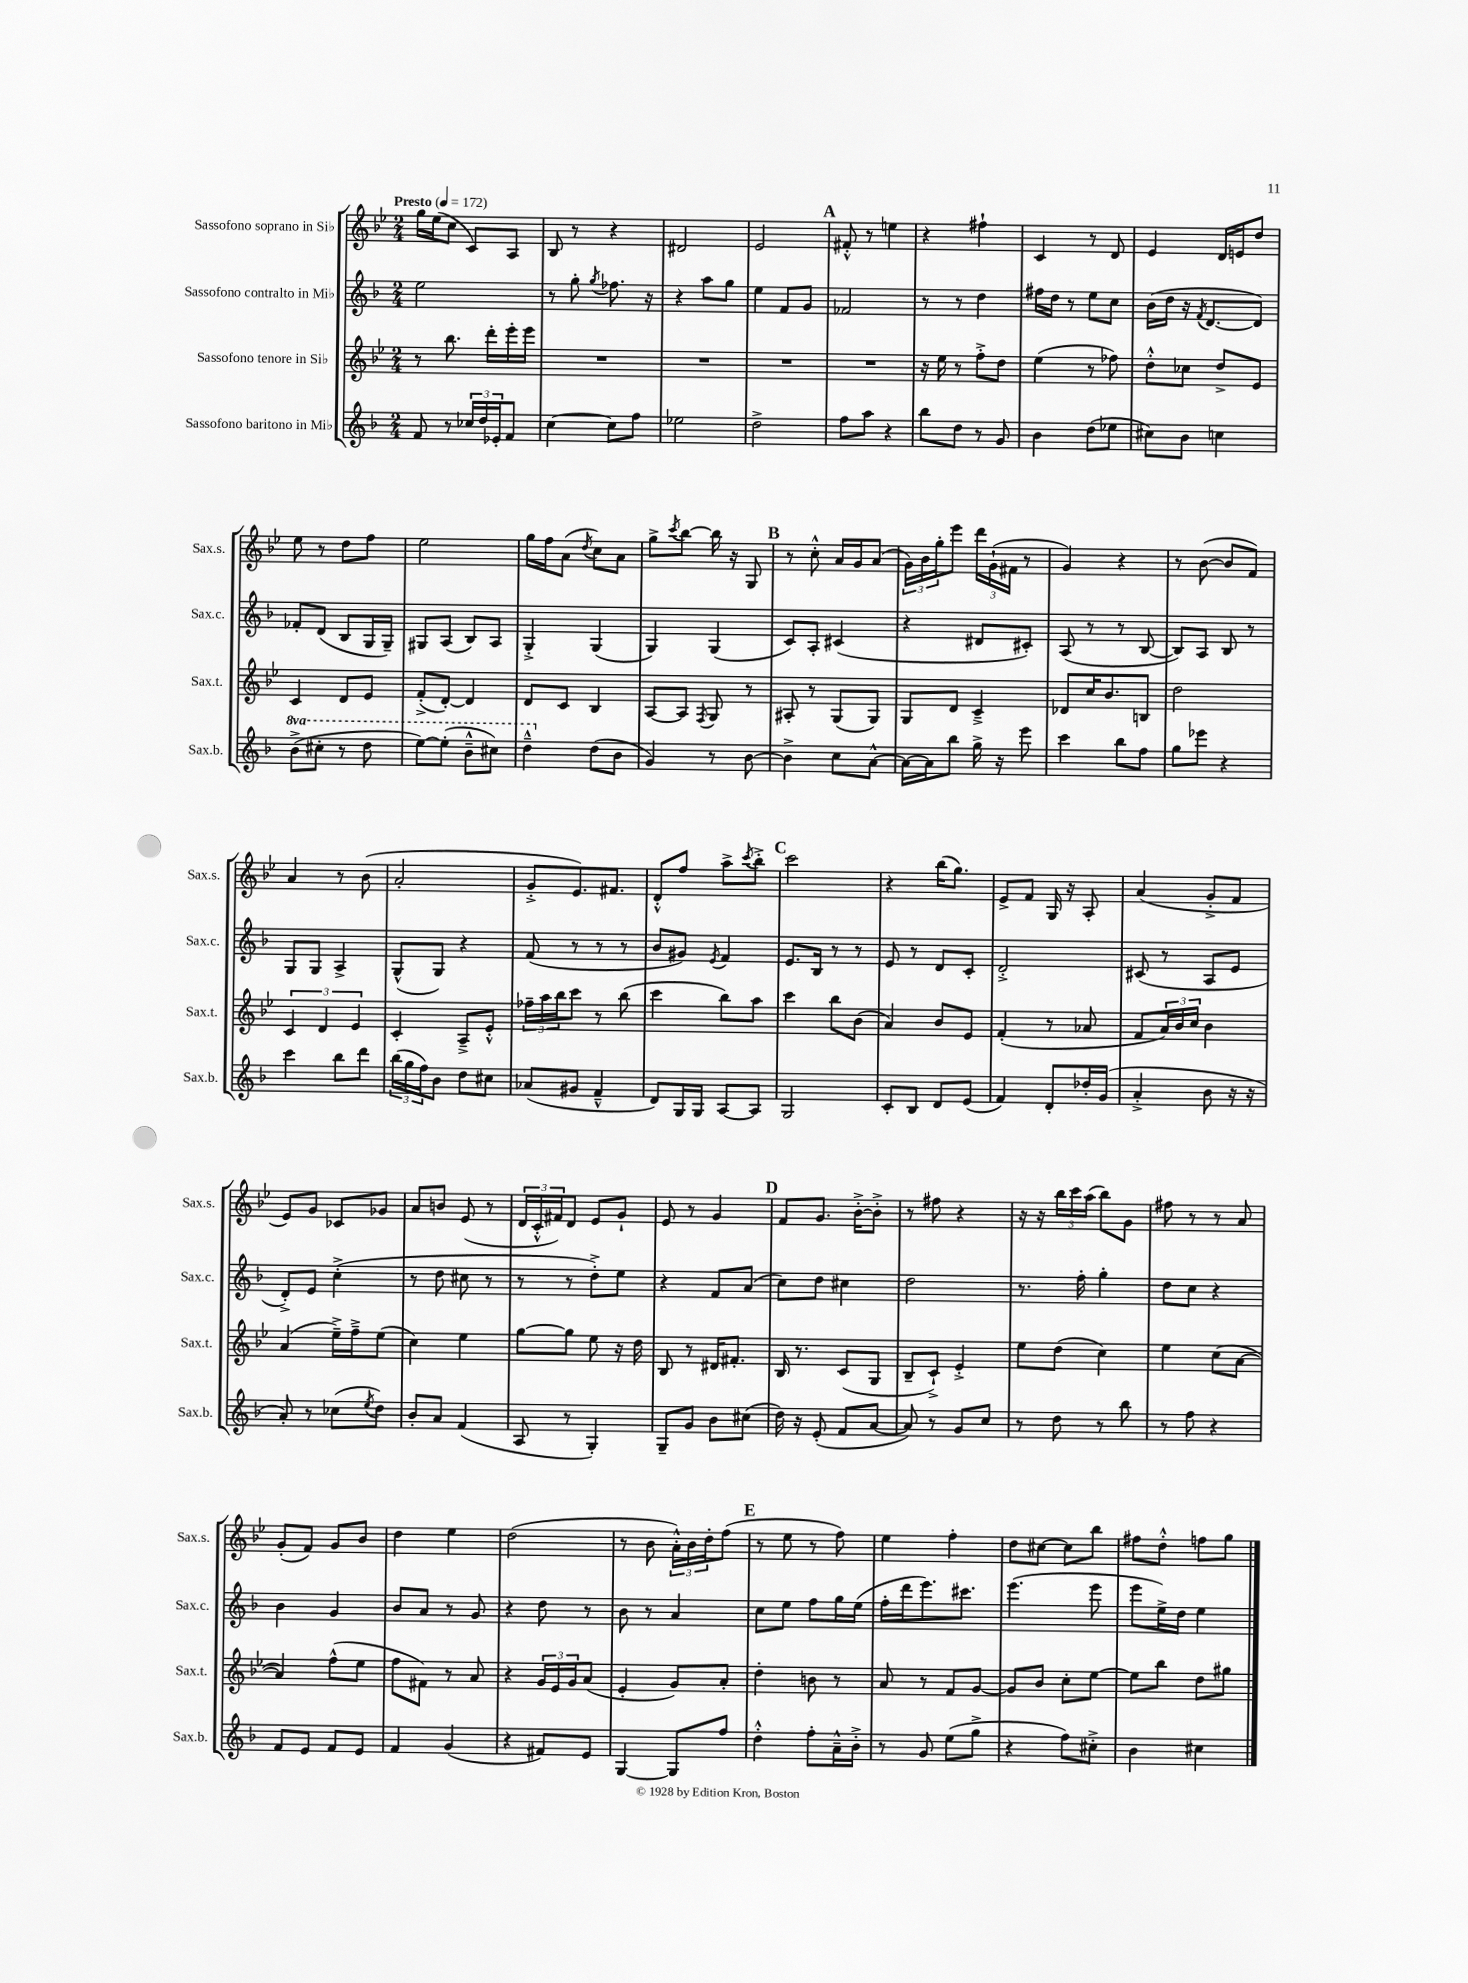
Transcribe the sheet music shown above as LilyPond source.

<<
\new StaffGroup <<
\new Staff = "s0" \with { instrumentName = "Sassofono soprano in Sib" shortInstrumentName = "Sax.s." } {
    \clef treble \key bes \major \numericTimeSignature \time 2/4 \tempo "Presto" 4 = 172
    g''16 ees''16( c''8 c'8) a8 |
    bes8 r8 r4 |
    dis'2 |
    ees'2 |
    \mark \markup { \bold "A" } fis'8-.-^ r8 e''4 |
    r4 fis''4-! |
    c'4 r8 d'8 |
    ees'4 d'16 e'16 d''8 |
    ees''8 r8 d''8 f''8 |
    ees''2 |
    g''16 f''16 a'8( \acciaccatura { d''8 } c''8) a'8 |
    g''8-> \acciaccatura { c'''8 } bes''8~ bes''16 r16 g8 |
    \mark \markup { \bold "B" } r8 c''8-.-^ a'16 g'16 a'8( |
    \tuplet 3/2 { g'16) bes'16 g''16-. } ees'''8 \tuplet 3/2 { d'''16 g'16-!( fis'16 } r8 |
    g'4) r4 |
    r8 bes'8~( bes'8 f'8) |
    a'4 r8 bes'8( |
    a'2-. |
    g'8-.-> ees'8.) fis'8. |
    d'8-.-^ f''8 a''8-> \acciaccatura { c'''8 } bes''8-.-> |
    \mark \markup { \bold "C" } c'''2 |
    r4 bes''16( g''8.) |
    ees'8-> f'8 g16 r16 a8-. |
    a'4( g'8-.-> f'8 |
    ees'8) g'8 ces'8 ges'8 |
    a'8 b'8 ees'8( r8 |
    \tuplet 3/2 { d'16 c'16-.-^ fis'16) } d'8 ees'8 g'8-! |
    ees'8 r8 g'4 |
    \mark \markup { \bold "D" } f'8 g'8. bes'16~-.-> bes'8-.-> |
    r8 fis''8 r4 |
    r16 r16 \tuplet 3/2 { bes''16 c'''16 a''16( } bes''8) g'8 |
    fis''8 r8 r8 a'8 |
    g'8-.( f'8) g'8 bes'8 |
    d''4 ees''4 |
    d''2( |
    r8 bes'8 \tuplet 3/2 { a'16-.-^) bes'16 d''16-. } f''8( |
    \mark \markup { \bold "E" } r8 ees''8 r8 f''8) |
    ees''4 f''4-. |
    d''8 cis''8~ cis''8 bes''8 |
    fis''8 d''8-.-^ f''8 g''8 \bar "|." |
}
\new Staff = "s1" \with { instrumentName = "Sassofono contralto in Mib" shortInstrumentName = "Sax.c." } {
    \clef treble \key f \major \numericTimeSignature \time 2/4
    e''2 |
    r8 g''8-. \acciaccatura { g''8 } fes''8. r16 |
    r4 a''8 g''8 |
    e''4 f'8 g'8 |
    \mark \markup { \bold "A" } fes'2 |
    r8 r8 d''4 |
    fis''16 d''16 r8 e''8 c''8 |
    bes'16( d''16 r16 \acciaccatura { f'8 } d'8.~ d'8) |
    fes'8-. d'8( bes8 g16 g16--) |
    gis8 a8( bes8) a8 |
    g4-.-> g4( |
    g4) g4( |
    \mark \markup { \bold "B" } c'8) a8-. cis'4( |
    r4 dis'8 cis'8-.) |
    a8( r8 r8 bes8~ |
    bes8) a8 bes8 r8 |
    g8 g8 a4-> |
    g8-^( g8) r4 |
    f'8( r8 r8 r8 |
    bes'8 gis'8) \acciaccatura { e'8 } f'4 |
    \mark \markup { \bold "C" } e'8. bes16 r8 r8 |
    e'8 r8 d'8 c'8-. |
    d'2-.-> |
    cis'8( r8 a8 e'8 |
    d'8-.->) e'8 c''4-.->( |
    r8 d''8 cis''8 r8 |
    r8 r8 d''8-.->) e''8 |
    r4 f'8 a'8( |
    \mark \markup { \bold "D" } c''8) d''8 cis''4 |
    d''2 |
    r8. f''16-. g''4-. |
    d''8 c''8 r4 |
    bes'4 g'4 |
    bes'8 a'8 r8 g'8 |
    r4 d''8 r8 |
    bes'8 r8 a'4 |
    \mark \markup { \bold "E" } c''8 e''8 f''8 g''16 e''16( |
    f''16-. d'''16 e'''8.) cis'''8. |
    e'''4.( e'''8 |
    e'''8 e''16->) d''16 e''4 \bar "|." |
}
\new Staff = "s2" \with { instrumentName = "Sassofono tenore in Sib" shortInstrumentName = "Sax.t." } {
    \clef treble \key bes \major \numericTimeSignature \time 2/4
    r8 bes''8. d'''16-. ees'''16-. ees'''16 |
    R2 |
    R2 |
    R2 |
    \mark \markup { \bold "A" } R2 |
    r16 ees''16 r8 f''8-.-> d''8 |
    ees''4( r8 fes''8) |
    d''8-.-^ ces''8 d''8-> ees'8 |
    c'4 d'8 ees'8 |
    f'8-.->( d'8~-.) d'4 |
    d'8 c'8 bes4 |
    a8~ a8 \acciaccatura { f8 } g8 r8 |
    \mark \markup { \bold "B" } ais8-. r8 g8( g8) |
    g8 d'8 c'4---> |
    des'8 c''16 bes'8. b8 |
    d''2 |
    \tuplet 3/2 { c'4 d'4 ees'4 } |
    c'4-. a8---> ees'8-.-^ |
    \tuplet 3/2 { fes''16-- a''16 bes''16 } c'''8 r8 bes''8( |
    c'''4 bes''8) a''8 |
    \mark \markup { \bold "C" } c'''4 bes''8 bes'8( |
    a'4) bes'8 ees'8 |
    f'4-.( r8 aes'8 |
    f'8 \tuplet 3/2 { a'16) bes'16 c''16 } bes'4 |
    a'4( ees''16--->) f''16---> ees''8( |
    c''4) ees''4 |
    g''8~ g''8 ees''8 r16 d''16 |
    bes8 r8 dis'16 fis'8.-. |
    \mark \markup { \bold "D" } bes16 r8. c'8( g8 |
    bes8-- c'8-!->) ees'4-.-> |
    ees''8 d''8( c''4) |
    ees''4 c''8( a'8~ |
    a'4) f''8-^( ees''8 |
    f''8 fis'8) r8 a'8 |
    r4 \tuplet 3/2 { g'16 ees'16 g'16 } a'8( |
    ees'4-. g'8) a'8-. |
    \mark \markup { \bold "E" } d''4-. b'8 r8 |
    a'8 r8 f'8 g'8~ |
    g'8 bes'8 c''8-. ees''8~ |
    ees''8 bes''8 d''8 gis''8 \bar "|." |
}
\new Staff = "s3" \with { instrumentName = "Sassofono baritono in Mib" shortInstrumentName = "Sax.b." } {
    \clef treble \key f \major \numericTimeSignature \time 2/4 \set Staff.ottavationMarkups = #ottavation-simple-ordinals
    f'8 r8 \tuplet 3/2 { ces''16 d''16 ees'16-. } f'8 |
    c''4~ c''8 f''8 |
    ees''2 |
    d''2-> |
    \mark \markup { \bold "A" } f''8 a''8 r4 |
    bes''8 d''8 r8 g'8 |
    bes'4 d''8( ees''8 |
    cis''8) bes'8 c''4 |
    \ottava #1 bes''8->( cis'''8-. r8 d'''8 |
    e'''8~) e'''8-.( bes''8---^ cis'''8) |
    d'''4---^ \ottava #0 d''8( bes'8 |
    g'4) r8 bes'8~ |
    \mark \markup { \bold "B" } bes'4-> c''8 a'8~-^ |
    a'16~ a'16 bes''8 g''16-> r16 e'''8 |
    c'''4 bes''8 f''8 |
    g''8 ees'''8 r4 |
    c'''4 bes''8 d'''8 |
    \tuplet 3/2 { bes''16( g''16 f''16) } bes'8 d''8 cis''8 |
    aes'8( gis'8 f'4---^ |
    d'8) g16 g16 a8~ a8 |
    \mark \markup { \bold "C" } g2 |
    c'8-. bes8 d'8 e'8( |
    f'4) d'8-. des''16-. g'16( |
    a'4-.-> bes'8 r16 r16 |
    a'8-.) r8 ces''8( \acciaccatura { e''8 } d''8) |
    bes'8-. a'8 f'4( |
    a8 r8 g4-.) |
    g8-- g'8 bes'8 cis''8( |
    \mark \markup { \bold "D" } d''16) r16 e'8-.( f'8 a'8~ |
    a'8) r8 g'8 c''8 |
    r8 d''8 r8 bes''8 |
    r8 f''8 r4 |
    f'8 e'8 f'8 e'8 |
    f'4 g'4( |
    r4 fis'8) e'8 |
    g4~ g8 f''8 |
    \mark \markup { \bold "E" } d''4-.-^ f''8-. a'16---^ bes'16-.-> |
    r8 g'8 e''8( g''8-> |
    r4 f''8) cis''8-.-> |
    bes'4 cis''4 \bar "|." |
}
>>
>>
\layout { \context { \Score \remove "Bar_number_engraver" } }
